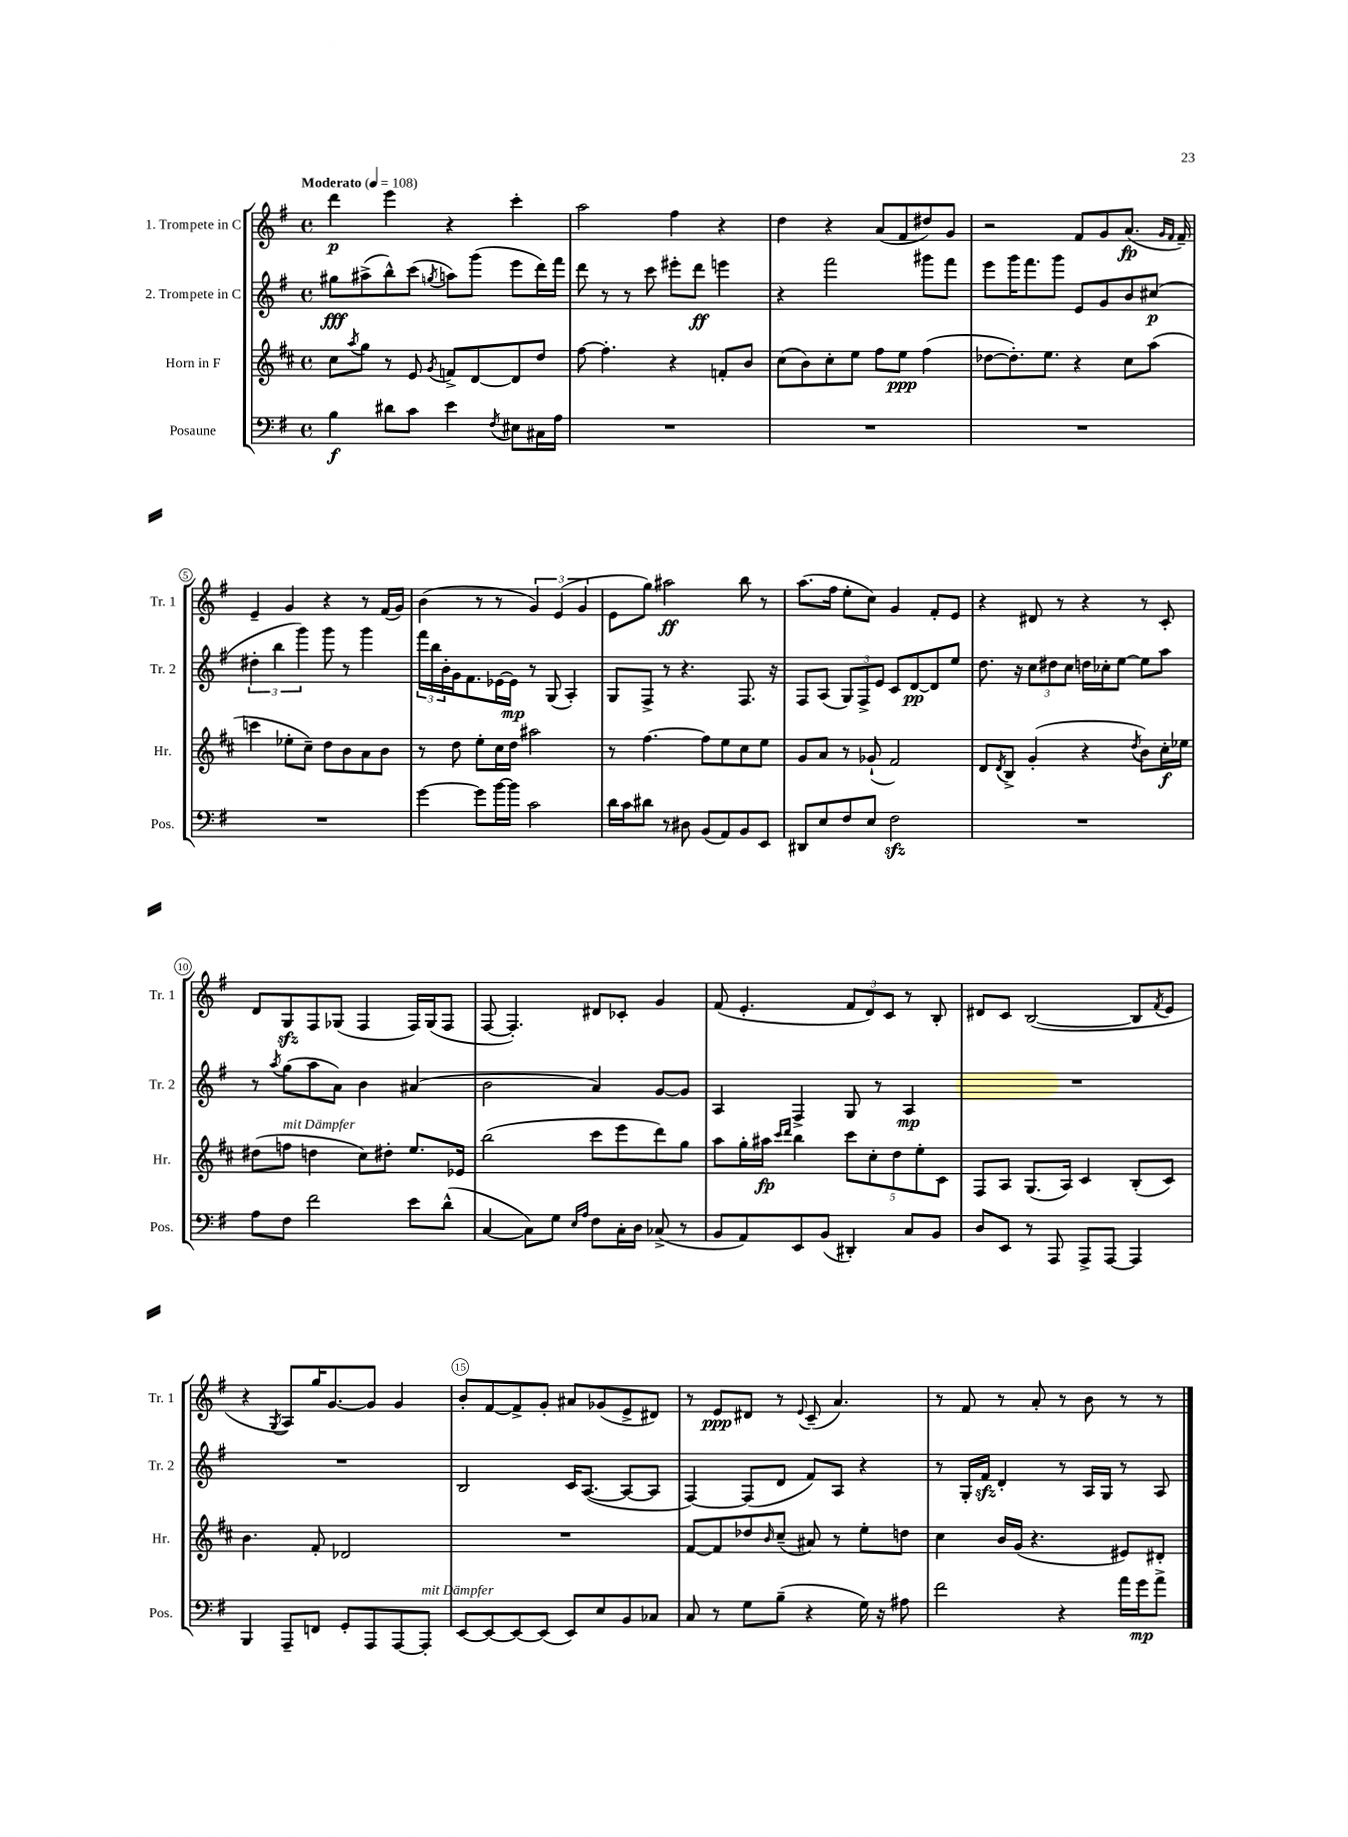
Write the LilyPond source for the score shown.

<<
\new StaffGroup <<
\new Staff = "s0" \with { instrumentName = "1. Trompete in C" shortInstrumentName = "Tr. 1" } {
    \clef treble \key g \major \defaultTimeSignature \time 4/4 \tempo "Moderato" 4 = 108
    d'''4\p e'''4 r4 c'''4-. |
    a''2 fis''4 r4 |
    d''4 r4 a'8( fis'8 dis''8) g'8 |
    r2 fis'8 g'8 a'8.\fp( \grace { g'16 fis'16 } fis'16--) |
    e'4-- g'4 r4 r8 fis'16( g'16) |
    b'4( r8 r8 \tuplet 3/2 { g'4) e'4( g'4 } |
    e'8 g''8) ais''2\ff b''8 r8 |
    a''8.( fis''16 e''8-. c''8) g'4 fis'8-. e'8 |
    r4 dis'8 r8 r4 r8 c'8-. |
    d'8 g8\sfz fis8 ges8( fis4 fis16) ges16( fis8 |
    fis8~ fis4.-.) dis'8 ces'8-. g'4 |
    fis'8( e'4.-. \tuplet 3/2 { fis'8 d'8) c'8 } r8 b8-. |
    dis'8 c'8 b2~( b8 \acciaccatura { fis'8 } e'8 |
    r4 \acciaccatura { g8 } a8) g''16 g'8.~ g'8 g'4 |
    b'8-. fis'8~ fis'8-> g'8-. ais'8 ges'8( e'8-> dis'8) |
    r8 e'8\ppp dis'8 r8 \appoggiatura { e'8 } c'8--( a'4.) |
    r8 fis'8 r8 a'8-. r8 b'8 r8 r8 \bar "|." |
}
\new Staff = "s1" \with { instrumentName = "2. Trompete in C" shortInstrumentName = "Tr. 2" } {
    \clef treble \key g \major \defaultTimeSignature \time 4/4
    gis''8\fff ais''8->( b''8-^) c'''8( \acciaccatura { g''8 } a''8) g'''8( e'''8 d'''16) fis'''16 |
    d'''8 r8 r8 c'''8 eis'''8-. d'''8\ff e'''4 |
    r4 fis'''2 gis'''8 fis'''8 |
    e'''8 g'''16 fis'''8. g'''8 e'8 g'8 b'8 cis''8\p( |
    \tuplet 3/2 { dis''4-. b''4 g'''4) } g'''8 r8 g'''4 |
    \tuplet 3/2 { fis'''16 b''16 b'16-. } g'16 fis'8. ees'16~ ees'16\mp r8 g8( a4-.) |
    g8 fis8-> r8 r4. fis8. r16 |
    fis8 a8( \tuplet 3/2 { g8) fis8-> e'8 } c'8 d'8~\pp d'8 e''8 |
    d''8. r16 \tuplet 3/2 { c''8 dis''8 c''8 } d''16 ces''16-. e''8~ e''8 a''8 |
    r8 \acciaccatura { a''8 } g''8( a''8 a'8) b'4 ais'4( |
    b'2 a'4) g'8~ g'8 |
    a4 fis4-> g8 r8 a4\mp |
    R1 |
    R1 |
    b2 c'16 a8.~( a8~ a8 |
    fis4~) fis8( d'8 fis'8) a8 r4 |
    r8 g16-. fis'16\sfz d'4-. r8 a16 g16 r8 a8 \bar "|." |
}
\new Staff = "s2" \with { instrumentName = "Horn in F" shortInstrumentName = "Hr." } {
    \clef treble \key d \major \defaultTimeSignature \time 4/4
    cis''8 \acciaccatura { a''8 } g''8 r8 e'8 \acciaccatura { g'8 } f'8-> d'8~ d'8 d''8 |
    fis''8~ fis''4.-. r4 f'8-. b'8 |
    cis''8( b'8) cis''8-. e''8 fis''8 e''8\ppp fis''4( |
    des''8~ des''8.-.) e''8. r4 cis''8 a''8( |
    c'''4 ees''8-. cis''8--) d''8 b'8 a'8 b'8 |
    r8 d''8 e''8-. cis''16 d''16 ais''2 |
    r8 fis''4.~ fis''8 e''8 cis''8 e''8 |
    g'8 a'8 r8 ges'8-!( fis'2) |
    d'8 \acciaccatura { d'8 } b8-> g'4-.( r4 \acciaccatura { d''8 } b'8) cis''16-.\f ees''16 |
    dis''8( f''8^\markup { \italic "mit Dämpfer" } d''4 cis''8) dis''8-. e''8. ees'16 |
    b''2( cis'''8 e'''8 d'''8) g''8 |
    a''8 g''16-. ais''16\fp \grace { cis'''16 d'''16 } b''4 \tuplet 5/4 { cis'''8 cis''8-. d''8 e''8-. cis'8 } |
    fis8 a8 g8.( a16) cis'4 b8-.( cis'8) |
    b'4. fis'8-. des'2 |
    R1 |
    fis'8~ fis'8 des''8 \grace { b'16 } cis''8--( ais'8) r8 e''8-. d''8 |
    cis''4 b'16 g'16( r4. eis'8) dis'8-. \bar "|." |
}
\new Staff = "s3" \with { instrumentName = "Posaune" shortInstrumentName = "Pos." } {
    \clef bass \key g \major \defaultTimeSignature \time 4/4
    b4\f dis'8 c'8 e'4 \acciaccatura { fis8 } eis8 cis16 a16 |
    R1 |
    R1 |
    R1 |
    R1 |
    g'4~ g'8 b'16~ b'16 c'2 |
    d'16 c'16 dis'8 r8 dis8 b,8( a,8) b,8 e,8 |
    dis,8 e8 fis8 e8 fis2\sfz |
    R1 |
    a8 fis8 fis'2 e'8 d'8-^( |
    c4~ c8) g8 \grace { e16 a16 } fis8 c16-. d16 ces8->( r8 |
    b,8 a,8) e,8 b,8( dis,4-.) c8 b,8 |
    d8 e,8 r8 a,,8 a,,8-> a,,8~ a,,4 |
    b,,4 a,,8-- f,8 g,8-. a,,8 a,,8~ a,,8-.^\markup { \italic "mit Dämpfer" } |
    e,8~ e,8~ e,8~ e,8( e,8) e8 b,8 ces8 |
    c8 r8 g8 b8--( r4 g16) r16 ais8 |
    fis'2 r4 a'16 g'16\mp a'8-> \bar "|." |
}
>>
>>
\layout { \context { \Score \override BarNumber.break-visibility = ##(#f #t #t) barNumberVisibility = #(every-nth-bar-number-visible 5) \override BarNumber.stencil = #(make-stencil-circler 0.1 0.3 ly:text-interface::print) } }
